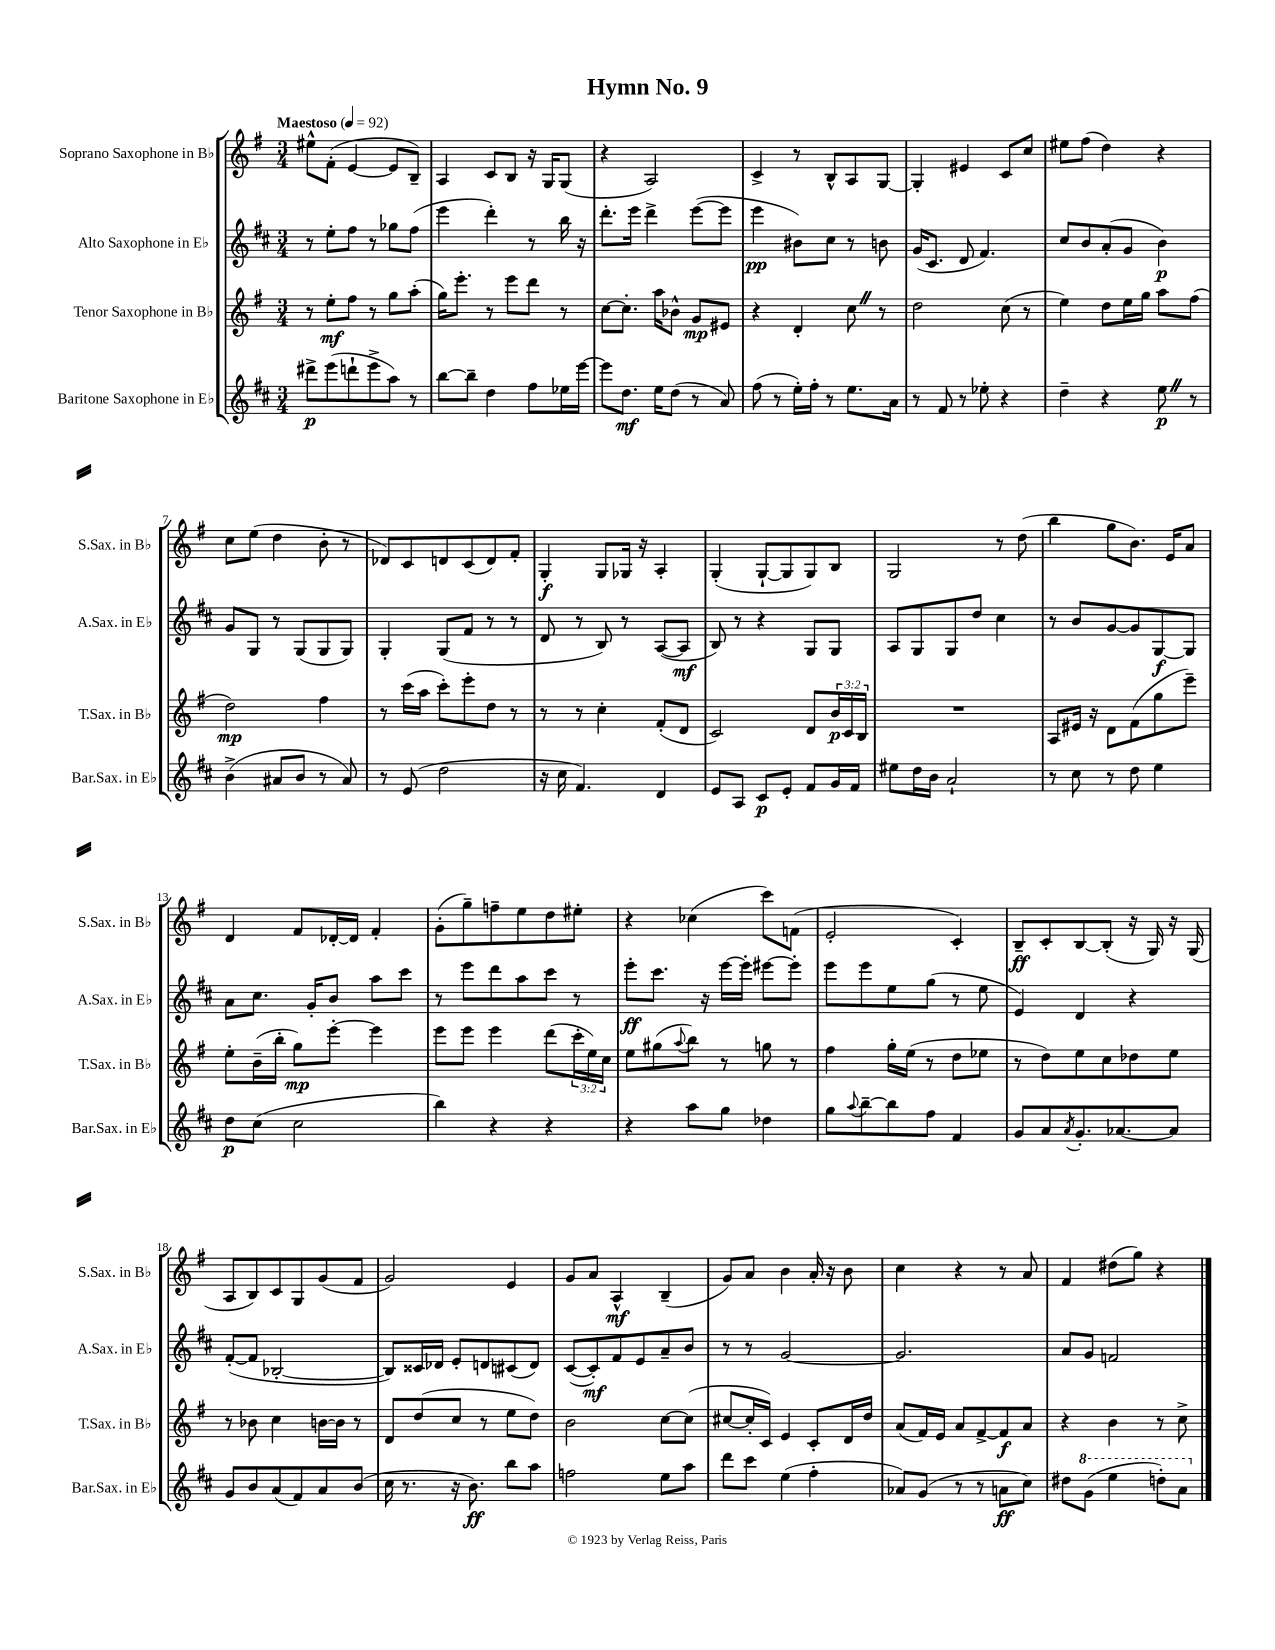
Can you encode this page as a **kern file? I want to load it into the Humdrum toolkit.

**kern	**dynam	**kern	**dynam	**kern	**dynam	**kern	**dynam
*part4	*part4	*part3	*part3	*part2	*part2	*part1	*part1
*staff4	*staff4	*staff3	*staff3	*staff2	*staff2	*staff1	*staff1
*I"Baritone Saxophone in E♭	*	*I"Tenor Saxophone in B♭	*	*I"Alto Saxophone in E♭	*	*I"Soprano Saxophone in B♭	*
*I'Bar.Sax. in E♭	*	*I'T.Sax. in B♭	*	*I'A.Sax. in E♭	*	*I'S.Sax. in B♭	*
*clefG2	*	*clefG2	*	*clefG2	*	*clefG2	*
*k[f#c#]	*	*k[f#]	*	*k[f#c#]	*	*k[f#]	*
*M3/4	*	*M3/4	*	*M3/4	*	*M3/4	*
*MM92	*	*MM92	*	*MM92	*	*MM92	*
=1	=1	=1	=1	=1	=1	=1	=1
!	!	!	!	!	!	!LO:TX:a:B:t=Maestoso	!
8ddd#X^\L	p	8r	.	8r	.	8ee#X^^\L	.
(8eee\	.	8ee'\L	mf	8ee'\L	.	(8f#'\J	.
8dddn`\	.	8ff#\J	.	8ff#\J	.	[4e/	.
8eee^\	.	8r	.	8r	.	.	.
8aa\J)	.	8gg\L	.	8gg-X\L	.	8e/L]	.
8r	.	(8aa'\J	.	(8ff#\J	.	8B~/J)	.
=2	=2	=2	=2	=2	=2	=2	=2
[8bb\L	.	16gg\KL)	.	4eee\	.	4A/	.
.	.	8.eee'\J	.	.	.	.	.
8bb~\J]	.	.	.	.	.	.	.
4dd\	.	8r	.	4ddd'\)	.	8c/L	.
.	.	8eee\L	.	.	.	8B/J	.
8ff#\L	.	8ddd\J	.	8r	.	16r	.
.	.	.	.	.	.	16G/KL	.
16ee-X\L	.	8r	.	16bb\	.	(8G/J	.
[16eee\JJ	.	.	.	16r	.	.	.
=3	=3	=3	=3	=3	=3	=3	=3
8eee\L]	.	[8cc\L	.	8.ddd'\L	.	4r	.
8.dd\J	mf	8.cc'\J]	.	.	.	.	.
.	.	.	.	16eee\Jk	.	.	.
.	.	.	.	4ddd^\	.	2A/)	.
16ee\KL	.	16aa\KL	.	.	.	.	.
(8dd\J	.	8b-X^^\J	.	.	.	.	.
8r	.	8g/L	mp	([8eee\L	.	.	.
8a/)	.	8e#X/J	.	8eee\J]	.	.	.
=4	=4	=4	=4	=4	=4	=4	=4
(8ff#\	.	4r	.	4eee\	pp	4c^/	.
8r	.	.	.	.	.	.	.
16ee'\LL)	.	4d'/	.	8b#X\L)	.	8r	.
16ff#'\JJ	.	.	.	.	.	.	.
8r	.	.	.	8cc#\J	.	8B^^/L	.
8.ee\L	.	8ccZ\	.	8r	.	8A/	.
.	.	8r	.	8bn\	.	[8G/J	.
16a\Jk	.	.	.	.	.	.	.
=5	=5	=5	=5	=5	=5	=5	=5
8r	.	2dd\	.	(16g/KL	.	4G'/]	.
.	.	.	.	8.c#/J	.	.	.
8f#/	.	.	.	.	.	.	.
8r	.	.	.	8d/	.	4e#X/	.
8ee-X'\	.	.	.	4.f#/)	.	.	.
4r	.	(8cc\	.	.	.	8c/L	.
.	.	8r	.	.	.	8cc/J	.
=6	=6	=6	=6	=6	=6	=6	=6
4dd~\	.	4ee\)	.	8cc#/L	.	8ee#X\L	.
.	.	.	.	8b/	.	(8ff#\J	.
4r	.	8dd\L	.	(8a'/	.	4dd\)	.
.	.	16ee\L	.	8g/J	.	.	.
.	.	16gg\JJ	.	.	.	.	.
8eeZ\	p	8aa\L	.	4b\)	p	4r	.
8r	.	(8ff#\J	.	.	.	.	.
!!LO:LB:g=z
=7	=7	=7	=7	=7	=7	=7	=7
(4b^\	.	2dd\)	mp	8g/L	.	8cc\L	.
.	.	.	.	8G/J	.	(8ee\J	.
8a#X/L	.	.	.	8r	.	4dd\	.
8b/J	.	.	.	(8G/L	.	.	.
8r	.	4ff#\	.	8G/	.	8b'\	.
8a#/)	.	.	.	8G/J)	.	8r	.
=8	=8	=8	=8	=8	=8	=8	=8
8r	.	8r	.	4G'/	.	8d-X/L)	.
(8e/	.	(16ccc\LL	.	.	.	8c/	.
.	.	16aa\JJ	.	.	.	.	.
2dd\	.	8ccc'\L)	.	(8G/L	.	8dn/	.
.	.	8eee'\	.	8f#/J	.	(8c/	.
.	.	8dd\J	.	8r	.	8d/)	.
.	.	8r	.	8r	.	8f#'/J	.
=9	=9	=9	=9	=9	=9	=9	=9
16r	.	8r	.	8d/	.	4G'/	f
16cc#\	.	.	.	.	.	.	.
4.f#/)	.	8r	.	8r	.	.	.
.	.	4cc'\	.	8B/)	.	8G/L	.
.	.	.	.	8r	.	16G-X/Jk	.
.	.	.	.	.	.	16r	.
4d/	.	(8f#'/L	.	([8A/L	.	4A'/	.
.	.	8d/J	.	8A/J]	mf	.	.
=10	=10	=10	=10	=10	=10	=10	=10
8e/L	.	2c/)	.	8B/)	.	(4G'/	.
8A/J	.	.	.	8r	.	.	.
8c#/L	p	.	.	4r	.	[8G`/L	.
8e'/J	.	.	.	.	.	8G/]	.
8f#/L	.	8d/L	.	8G/L	.	8G/)	.
16g/L	.	24b/L	p	8G/J	.	8B/J	.
.	.	24c/	.	.	.	.	.
16f#/JJ	.	.	.	.	.	.	.
.	.	24B/JJ	.	.	.	.	.
=11	=11	=11	=11	=11	=11	=11	=11
8ee#X\L	.	2.r	.	8A/L	.	2G/	.
16dd\L	.	.	.	8G/	.	.	.
16b\JJ	.	.	.	.	.	.	.
2a`/	.	.	.	8G/	.	.	.
.	.	.	.	8dd/J	.	.	.
.	.	.	.	4cc#\	.	8r	.
.	.	.	.	.	.	(8dd\	.
=12	=12	=12	=12	=12	=12	=12	=12
8r	.	8A/L	.	8r	.	4bb\	.
8cc#\	.	16e#X/Jk	.	8b/L	.	.	.
.	.	16r	.	.	.	.	.
8r	.	8d\L	.	[8g/	.	8gg\L	.
8dd\	.	(8f#\	.	8g/]	.	8.b\J)	.
4ee\	.	8gg\	.	[8G/	f	.	.
.	.	.	.	.	.	16e/KL	.
.	.	8eee~\J)	.	8G/J]	.	8a/J	.
!!LO:LB:g=z
=13	=13	=13	=13	=13	=13	=13	=13
8dd\L	p	8ee'\L	.	8a\L	.	4d/	.
(8cc#\J	.	(16b~\L	.	8.cc#\J	.	.	.
.	.	16bb'\JJ	.	.	.	.	.
2cc#\	.	8gg\L)	mp	.	.	8f#/L	.
.	.	.	.	16g'/KL	.	.	.
.	.	[8eee'\J	.	8b/J	.	[16d-X'/L	.
.	.	.	.	.	.	16d-/JJ]	.
.	.	4eee\]	.	8aa\L	.	4f#'/	.
.	.	.	.	8ccc#\J	.	.	.
=14	=14	=14	=14	=14	=14	=14	=14
4bb\)	.	8eee\L	.	8r	.	(8g'\L	.
.	.	8eee\J	.	8eee\L	.	8gg~\)	.
4r	.	4eee\	.	8ddd\	.	8ffn~\	.
.	.	.	.	8aa\	.	8ee\	.
4r	.	(8ddd\L	.	8ccc#\J	.	8dd\	.
.	.	24ccc'\L	.	8r	.	8ee#X'\J	.
.	.	24ee\)	.	.	.	.	.
.	.	24cc\JJ	.	.	.	.	.
=15	=15	=15	=15	=15	=15	=15	=15
4r	.	8ee\L	.	8eee'\L	ff	4r	.
.	.	(8gg#X\	.	8.ccc#\J	.	.	.
.	.	8qqaa/	.	.	.	.	.
8aa\L	.	8bb\J)	.	.	.	(4cc-X\	.
.	.	.	.	16r	.	.	.
8gg\J	.	8r	.	[16eee\LL	.	.	.
.	.	.	.	16eee'\JJ]	.	.	.
4dd-X\	.	8ggn\	.	[8eee#X\L	.	8ccc\L)	.
.	.	8r	.	8eee#'\J]	.	(8fn\J	.
=16	=16	=16	=16	=16	=16	=16	=16
8gg\L	.	4ff#\	.	8eee\L	.	2e'/	.
8qqaa/	.	.	.	.	.	.	.
[8bb~\	.	.	.	8eee\	.	.	.
8bb\]	.	16gg'\LL	.	8ee\	.	.	.
.	.	(16ee\JJ	.	.	.	.	.
8ff#\J	.	8r	.	(8gg\J	.	.	.
4f#/	.	8dd\L	.	8r	.	4c'/)	.
.	.	8ee-X\J	.	8ee\	.	.	.
=17	=17	=17	=17	=17	=17	=17	=17
8g/L	.	8r	.	4e/)	.	8B~/L	ff
8a/	.	8dd\L)	.	.	.	8c'/	.
8qa/	.	.	.	.	.	.	.
8.g'/	.	8ee\	.	4d/	.	[8B/	.
.	.	8cc\	.	.	.	(8B'/J]	.
[8.a-X/	.	.	.	.	.	.	.
.	.	8dd-X\	.	4r	.	16r	.
.	.	.	.	.	.	16G/)	.
8a-/J]	.	8ee\J	.	.	.	16r	.
.	.	.	.	.	.	(16G/	.
!!LO:LB:g=z
=18	=18	=18	=18	=18	=18	=18	=18
8g/L	.	8r	.	([8f#'/L	.	8A/L	.
8b/	.	8b-X\	.	8f#/J]	.	8B/)	.
(8a/	.	4cc\	.	[2B-X'/	.	8c/	.
8f#/)	.	.	.	.	.	8G/	.
8a/	.	[16bn\LL	.	.	.	(8g/	.
.	.	16b\JJ]	.	.	.	.	.
(8b/J	.	8r	.	.	.	8f#/J	.
=19	=19	=19	=19	=19	=19	=19	=19
16cc#\	.	8d/L	.	8B-/L])	.	2g/)	.
8.r	.	.	.	.	.	.	.
.	.	(8dd/	.	16c##X/L	.	.	.
.	.	.	.	16d-X/JJ	.	.	.
16r	.	8cc/J	.	8e'/L	.	.	.
8.b\)	ff	.	.	.	.	.	.
.	.	8r	.	8dn/	.	.	.
8bb\L	.	8ee\L	.	(8c#X/	.	4e/	.
8aa\J	.	8dd\J)	.	8d/J)	.	.	.
=20	=20	=20	=20	=20	=20	=20	=20
2ffn\	.	2b\	.	([8c#/L	.	8g/L	.
.	.	.	.	8c#'/])	mf	8a/J	.
.	.	.	.	8f#/	.	4A^^/	mf
.	.	.	.	8e/	.	.	.
8ee\L	.	[8cc\L	.	8a~/	.	(4B~/	.
8aa\J	.	(8cc\J]	.	8b/J	.	.	.
=21	=21	=21	=21	=21	=21	=21	=21
8ddd\L	.	[8cc#X/L	.	8r	.	8g/L)	.
8ccc#\J	.	16cc#'/L]	.	8r	.	8a/J	.
.	.	16c/JJ)	.	.	.	.	.
(4ee\	.	4e/	.	[2g/	.	4b\	.
4ff#'\	.	8c'/L	.	.	.	16a'/	.
.	.	.	.	.	.	16r	.
.	.	16d/L	.	.	.	8b\	.
.	.	16dd/JJ	.	.	.	.	.
=22	=22	=22	=22	=22	=22	=22	=22
8a-X/L)	.	(8a/L	.	2.g/]	.	4cc\	.
(8g/J	.	16f#/L)	.	.	.	.	.
.	.	16e/JJ	.	.	.	.	.
8r	.	8a/L	.	.	.	4r	.
8r	.	[8f#^/	.	.	.	.	.
8an\L	ff	8f#/]	f	.	.	8r	.
8cc#\J)	.	8a/J	.	.	.	8a/	.
=23	=23	=23	=23	=23	=23	=23	=23
8dd#X\L	.	4r	.	8a/L	.	4f#/	.
*8va	*	*	*	*	*	*	*
(8gg\J	.	.	.	8g/J	.	.	.
4eee\	.	4b\	.	2fn/	.	(8dd#X\L	.
.	.	.	.	.	.	8gg\J)	.
8dddn'\L)	.	8r	.	.	.	4r	.
8aa\J	.	8cc^\	.	.	.	.	.
*X8va	*	*	*	*	*	*	*
==	==	==	==	==	==	==	==
*-	*-	*-	*-	*-	*-	*-	*-
